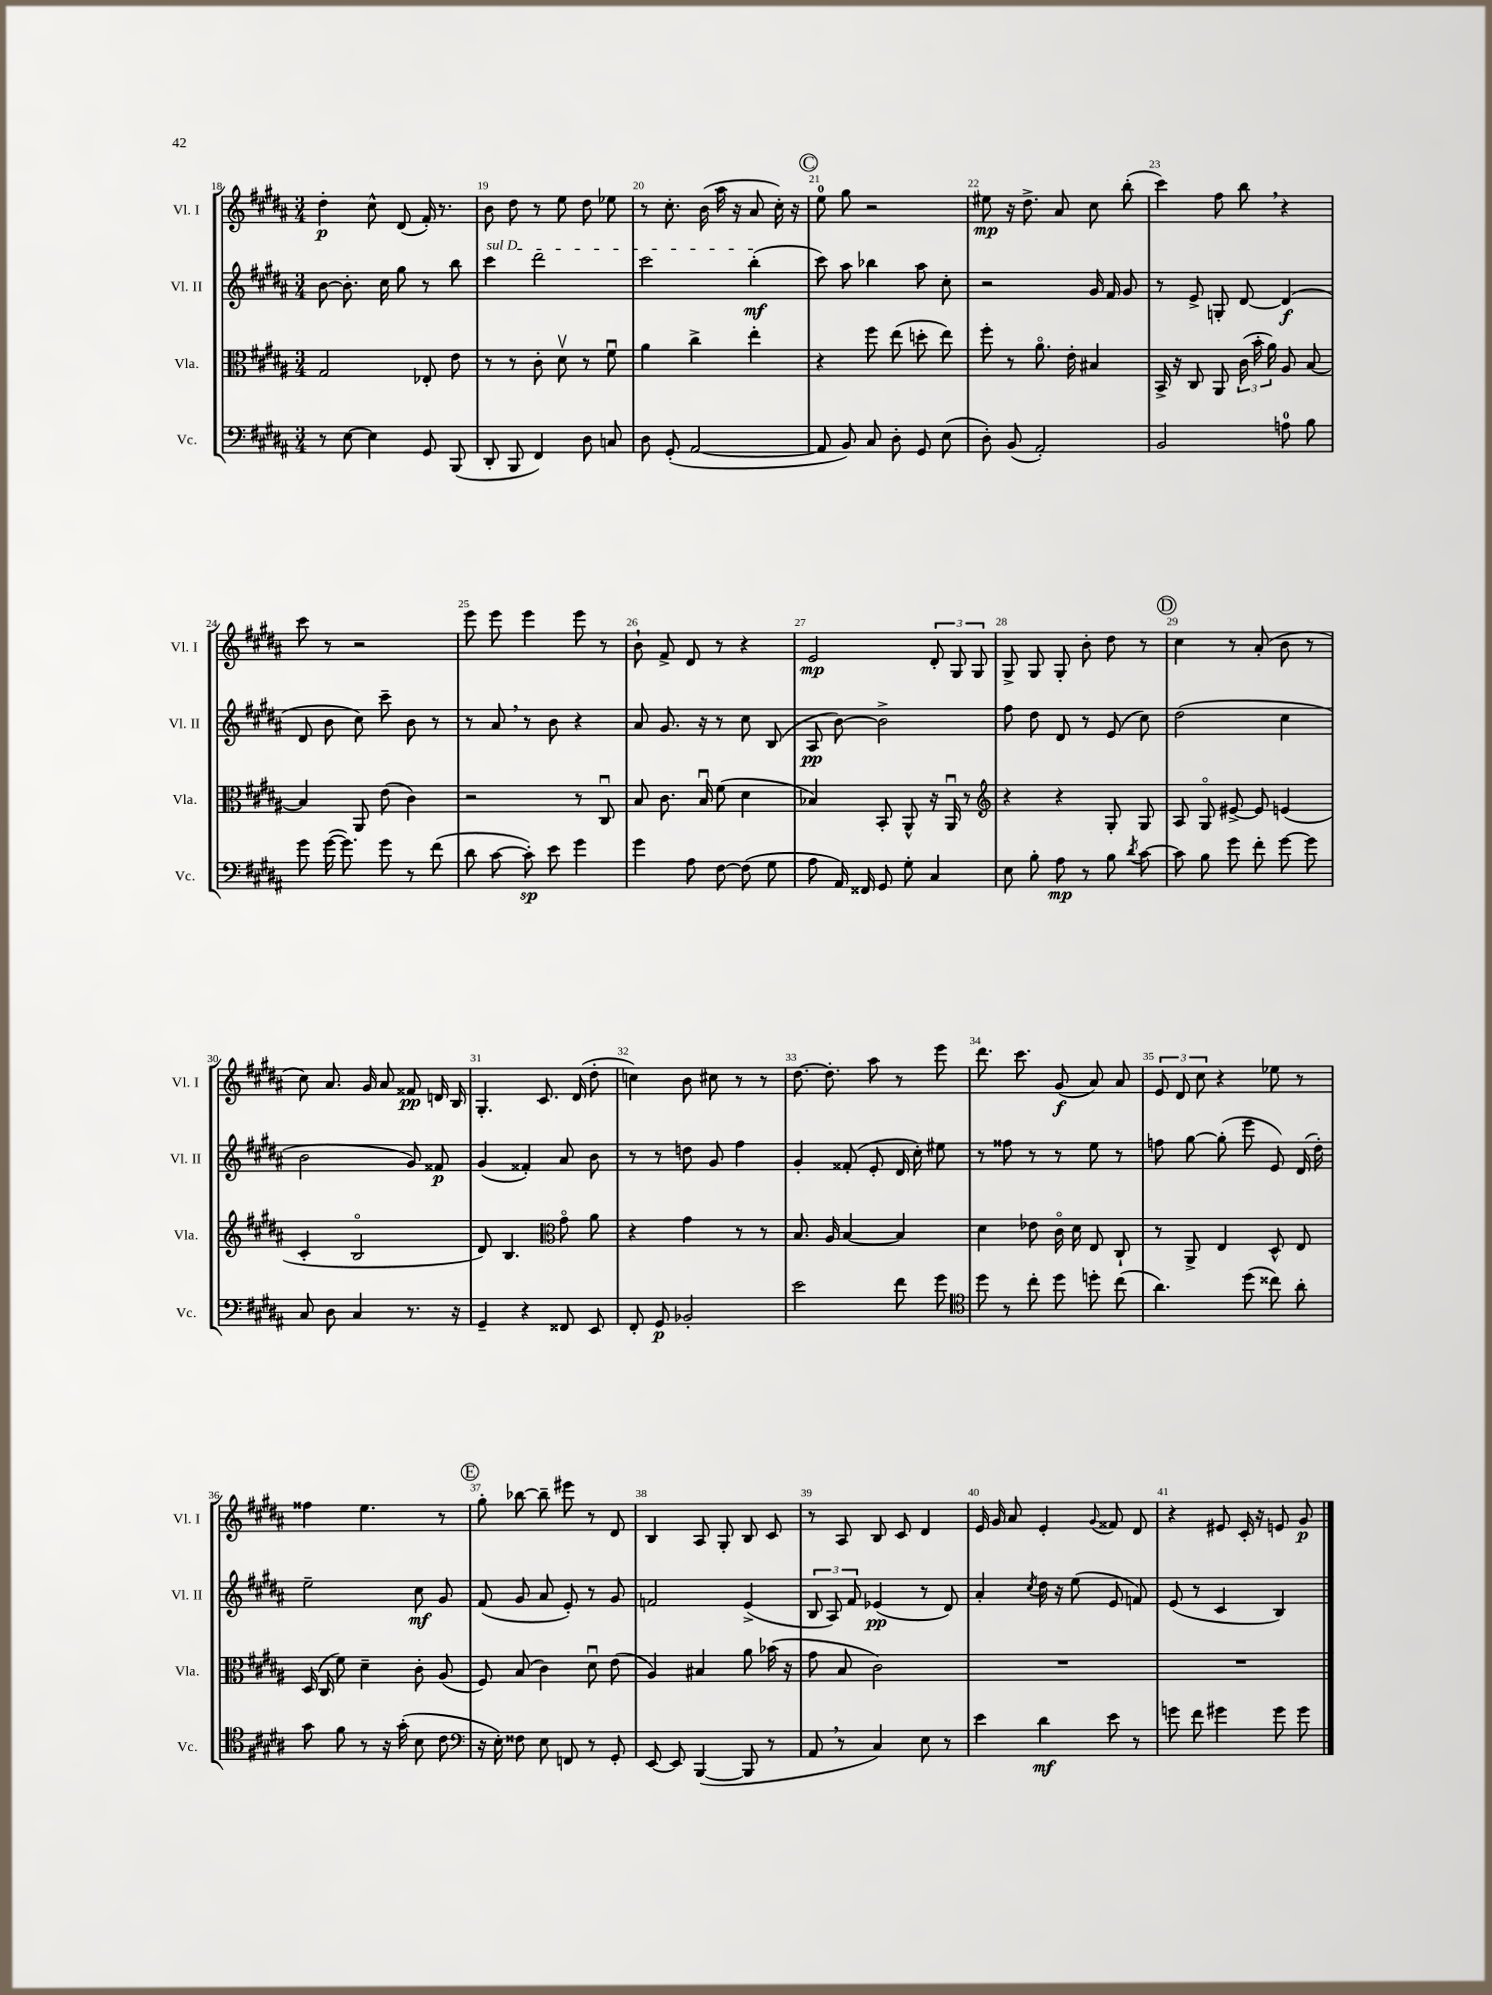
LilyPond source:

<<
\new StaffGroup <<
\new Staff = "s0" \with { instrumentName = "Vl. I" shortInstrumentName = "Vl. I" } {
    \clef treble \key b \major \numericTimeSignature \time 3/4
    \autoBeamOff dis''4-.\p cis''8-^ dis'8( fis'16-.) r8. |
    b'8 dis''8 r8 e''8 dis''8 ees''8 |
    r8 cis''8.-. b'16( ais''16 r16 ais'8 cis''16-.) r16 |
    \mark \markup { \circle "C" } e''8-0 gis''8 r2 |
    eis''8\mp r16 dis''8.-> ais'8 cis''8 b''8-.( |
    cis'''4) fis''8 b''8 \breathe r4 |
    cis'''8 r8 r2 |
    e'''8 e'''8 e'''4 e'''8 r8 |
    b'8-! fis'8-> dis'8 r8 r4 |
    e'2\mp \tuplet 3/2 { dis'8-. gis8 gis8 } |
    gis8-> gis8 gis8-. b'8-. dis''8 r8 |
    \mark \markup { \circle "D" } cis''4 r8 ais'8-.( b'8 r8 |
    cis''8) ais'8. gis'16 ais'8 fisis'8\pp d'16 b16 |
    gis4.-. cis'8. dis'16( dis''8-. |
    c''4) b'8 cis''8 r8 r8 |
    dis''8.~ dis''8.-. ais''8 r8 e'''8 |
    dis'''8. cis'''8. gis'8\f( ais'8) ais'8 |
    \tuplet 3/2 { e'8 dis'8 cis''8 } r4 ees''8 r8 |
    fisis''4 e''4. r8 |
    \mark \markup { \circle "E" } gis''8-. bes''8~ bes''8-- eis'''8 r8 dis'8 |
    b4 ais8 gis8-. b8 cis'8 |
    r8 ais8 b8 cis'8 dis'4 |
    e'16 gis'16 ais'8 e'4-. \appoggiatura { gis'8 } fisis'8 dis'8 |
    r4 eis'8 cis'16-. r16 e'8 gis'8\p \bar "|." |
}
\new Staff = "s1" \with { instrumentName = "Vl. II" shortInstrumentName = "Vl. II" } {
    \clef treble \key b \major \numericTimeSignature \time 3/4
    \autoBeamOff b'8~ b'8.-. cis''16 gis''8 r8 b''8 |
    \once \override TextSpanner.bound-details.left.text = \markup { \italic "sul D" } cis'''4\startTextSpan dis'''2 |
    cis'''2 b''4-.\mf\stopTextSpan( |
    \mark \markup { \circle "C" } cis'''8) ais''8 bes''4 ais''8 cis''8-. |
    r2 gis'16 fis'16 gis'8 |
    r8 e'8-> g8-. dis'8~ dis'4\f( |
    dis'8 b'8 cis''8) cis'''8-- b'8 r8 |
    r8 ais'8 \breathe r8 b'8 r4 |
    ais'8 gis'8. r16 r8 cis''8 b8( |
    ais8\pp b'8~) b'2-> |
    fis''8 dis''8 dis'8 r8 e'8( cis''8) |
    \mark \markup { \circle "D" } dis''2( cis''4 |
    b'2 gis'8) fisis'8\p |
    gis'4( fisis'4-.) ais'8 b'8 |
    r8 r8 d''8 gis'8 fis''4 |
    gis'4-. fisis'8-.( e'8-. dis'16 cis''16-.) eis''8 |
    r8 fisis''8 r8 r8 e''8 r8 |
    f''8 gis''8~ gis''8-.( e'''8 e'8) dis'16( dis''16-.) |
    e''2-- cis''8\mf gis'8 |
    \mark \markup { \circle "E" } fis'8( gis'8 ais'8 e'8-.) r8 gis'8 |
    f'2 e'4->( |
    \tuplet 3/2 { b8 ais8) fis'8 } ees'4\pp( r8 dis'8) |
    ais'4-. \acciaccatura { cis''8 } dis''16 r16 e''8( e'8 f'8) |
    e'8( r8 cis'4 b4) \bar "|." |
}
\new Staff = "s2" \with { instrumentName = "Vla." shortInstrumentName = "Vla." } {
    \clef alto \key b \major \numericTimeSignature \time 3/4
    \autoBeamOff gis2 ees8-. e'8 |
    r8 r8 cis'8-. dis'8\upbow r8 fis'8\downbow |
    ais'4 cis''4-> e''4-. |
    \mark \markup { \circle "C" } r4 fis''8 e''8( d''8-. e''8) |
    fis''8-. r8 ais'8.\flageolet e'16-. bis4 |
    b,16-> r16 cis8 ais,8 \tuplet 3/2 { cis'16( b'16-. ais'16) } ais8 b8~ |
    b4 ais,8 e'8( cis'4) |
    r2 r8 cis8\downbow |
    b8 cis'8. b16\downbow fis'8( dis'4 |
    bes4) b,8-. ais,8-^ r16 ais,16\downbow r8 |
    \clef treble r4 r4 gis8-. gis8 |
    \mark \markup { \circle "D" } ais8 gis8\flageolet eis'8~-> eis'8 e'4( |
    cis'4-. b2\flageolet |
    dis'8) b4. \clef alto gis'8\flageolet ais'8 |
    r4 gis'4 r8 r8 |
    b8. ais16 b4~ b4 |
    dis'4 ees'8 cis'16\flageolet dis'16 e8 cis8-! |
    r8 ais,8-> e4 dis8-^ e8 |
    dis16( cis16 fis'8) dis'4-- cis'8-. ais8( |
    \mark \markup { \circle "E" } fis8) b8( cis'4) dis'8\downbow e'8( |
    ais4) bis4 ais'8 bes'16( r16 |
    gis'8 b8 cis'2) |
    R2. |
    R2. \bar "|." |
}
\new Staff = "s3" \with { instrumentName = "Vc." shortInstrumentName = "Vc." } {
    \clef bass \key b \major \numericTimeSignature \time 3/4
    \autoBeamOff r8 e8~ e4 gis,8 b,,8( |
    dis,8-. b,,8 fis,4) dis8 c8 |
    dis8 gis,8-.( ais,2~ |
    \mark \markup { \circle "C" } ais,8 b,8) cis8 dis8-. gis,8 e8( |
    dis8-.) b,8( ais,2-.) |
    b,2 a8-0 b8 |
    gis'8 gis'16~( gis'8.) gis'8 r8 fis'8( |
    dis'8 cis'8~ cis'8-.\sp) e'8 gis'4 |
    gis'4 ais8 fis8~ fis8( gis8 |
    ais8 ais,16) fisis,16 gis,8 gis8-. cis4 |
    e8 b8-. ais8\mp r8 b8 \acciaccatura { dis'8 } cis'8~ |
    \mark \markup { \circle "D" } cis'8 b8 gis'8 fis'8-. gis'8~ gis'8 |
    cis8 dis8 cis4 r8. r16 |
    gis,4-- r4 fisis,8 e,8 |
    fis,8-. gis,8\p bes,2-. |
    e'2 fis'8 gis'8 |
    \clef tenor dis''8 r8 cis''8-. dis''8 d''8-. cis''8( |
    ais'4.) dis''8( cisis''8) ais'8-. |
    gis'8 fis'8 r8 r16 gis'16-.( b8 cis'8 |
    \mark \markup { \circle "E" } \clef bass r16 e16-.) fisis8 e8 f,8 r8 gis,8-. |
    e,8~ e,8 b,,4~( b,,8 r8 |
    ais,8 \breathe r8 cis4) e8 r8 |
    e'4 dis'4\mf e'8 r8 |
    g'8 fis'8 gis'4 gis'8 gis'8 \bar "|." |
}
>>
>>
\layout { \context { \Score currentBarNumber = #18 \override BarNumber.break-visibility = ##(#f #t #t) barNumberVisibility = #all-bar-numbers-visible } }
